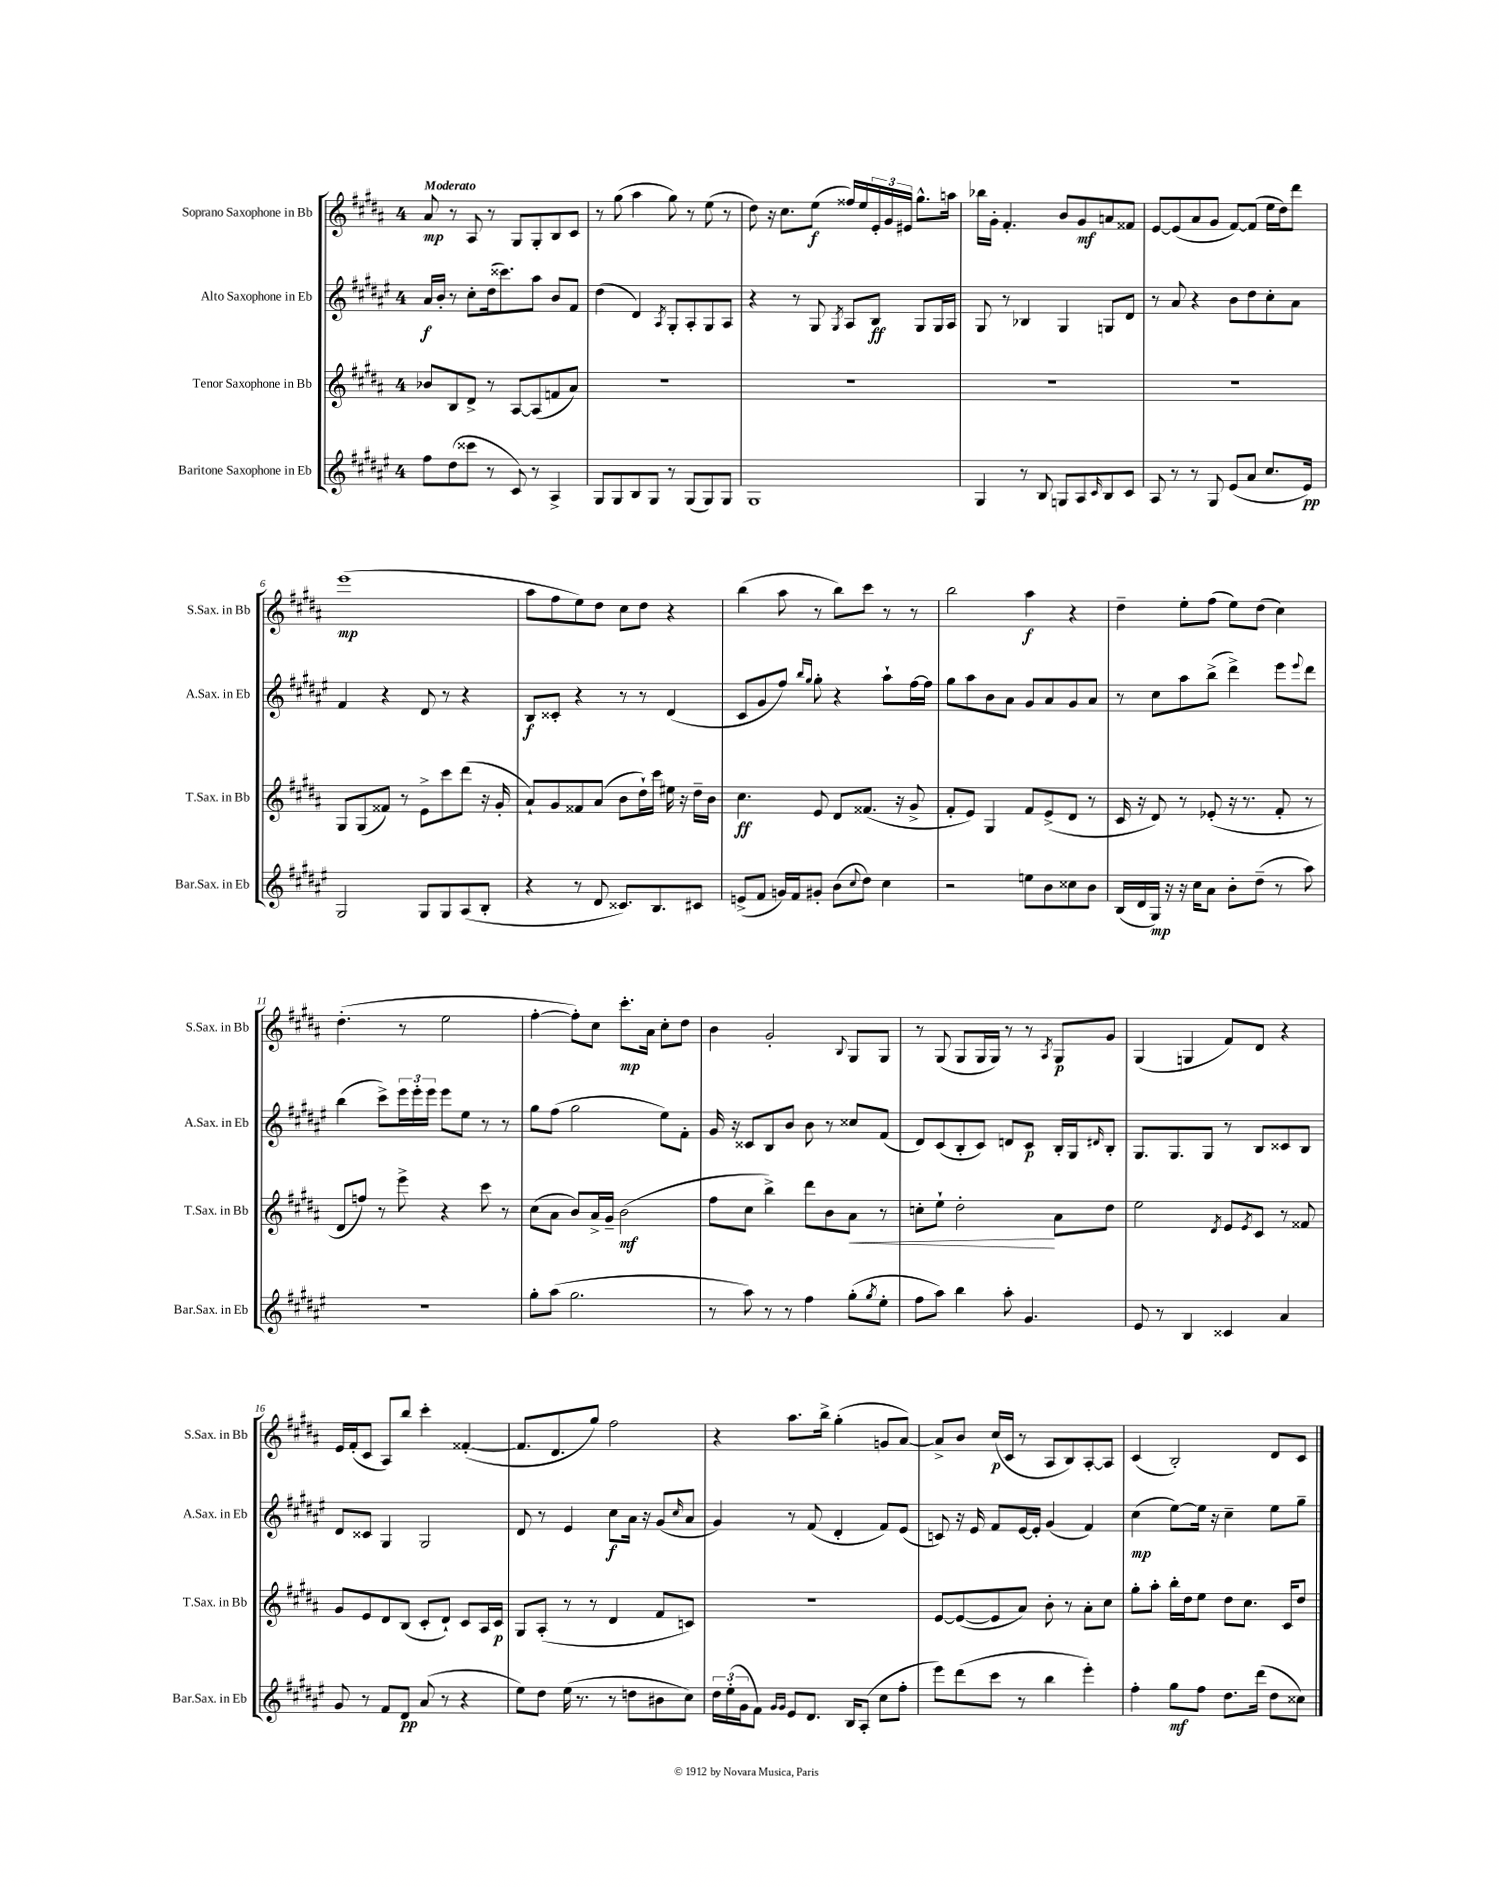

**kern	**dynam	**kern	**dynam	**kern	**dynam	**kern	**dynam
*part4	*part4	*part3	*part3	*part2	*part2	*part1	*part1
*staff4	*staff4	*staff3	*staff3	*staff2	*staff2	*staff1	*staff1
*I"Baritone Saxophone in Eb	*	*I"Tenor Saxophone in Bb	*	*I"Alto Saxophone in Eb	*	*I"Soprano Saxophone in Bb	*
*I'Bar.Sax. in Eb	*	*I'T.Sax. in Bb	*	*I'A.Sax. in Eb	*	*I'S.Sax. in Bb	*
*clefG2	*	*clefG2	*	*clefG2	*	*clefG2	*
*k[f#c#g#d#a#e#]	*	*k[f#c#g#d#a#]	*	*k[f#c#g#d#a#e#]	*	*k[f#c#g#d#a#]	*
*M4/4	*	*M4/4	*	*M4/4	*	*M4/4	*
=1	=1	=1	=1	=1	=1	=1	=1
!	!	!	!	!	!	!LO:TX:a:B:t=Moderato	!
8ff#\L	.	8b-X/L	.	16a#/LL	f	8a#/	mp
.	.	.	.	16b'/JJ	.	.	.
(8dd#\	.	8B/	.	8r	.	8r	.
8ccc##X\J	.	8d#^/J	.	8cc#'\L	.	8A#/	.
8r	.	8r	.	(16dd#\k	.	8r	.
.	.	.	.	8.ccc##X\)	.	.	.
8c#/)	.	[8A#/L	.	.	.	8G#/L	.
8r	.	(8A#/]	.	8aa#\J	.	8G#'/	.
4A#^/	.	8fn/	.	8b/L	.	8B/	.
.	.	8a#/J)	.	8f#/J	.	8c#/J	.
=2	=2	=2	=2	=2	=2	=2	=2
8G#/L	.	1r	.	(4dd#\	.	8r	.
8G#/	.	.	.	.	.	(8gg#\	.
8B/	.	.	.	4d#/)	.	4aa#\	.
8G#/J	.	.	.	.	.	.	.
.	.	.	.	8qA#/	.	.	.
8r	.	.	.	8G#'/L	.	8gg#\)	.
(8G#/L	.	.	.	8A#'/	.	8r	.
8G#/)	.	.	.	8G#/	.	(8ee\	.
8G#/J	.	.	.	8A#/J	.	8r	.
=3	=3	=3	=3	=3	=3	=3	=3
1G#	.	1r	.	4r	.	8dd#\)	.
.	.	.	.	.	.	16r	.
.	.	.	.	.	.	8.cc#\L	.
.	.	.	.	8r	.	.	.
.	.	.	.	8G#/	.	(8ee\J	f
.	.	.	.	8qG#/	.	.	.
.	.	.	.	8A#/L	.	16ff##X/LL)	.
.	.	.	.	.	.	16ee/	.
.	.	.	.	8B/J	ff	24e'/	.
.	.	.	.	.	.	24g#/	.
.	.	.	.	.	.	24e#X/JJ	.
.	.	.	.	8G#/L	.	8.gg#^^\L	.
.	.	.	.	16G#/L	.	.	.
.	.	.	.	16A#/JJ	.	16aan\Jk	.
=4	=4	=4	=4	=4	=4	=4	=4
4G#/	.	1r	.	8G#/	.	16bb-X\LL	.
.	.	.	.	.	.	16g#'\JJ	.
.	.	.	.	8r	.	4.f#'/	.
8r	.	.	.	4B-X/	.	.	.
8B/	.	.	.	.	.	.	.
8Gn/L	.	.	.	4G#/	.	8b/L	.
8A#/	.	.	.	.	.	8g#/	mf
16qqc#/	.	.	.	.	.	.	.
8B/	.	.	.	8Gn/L	.	8an/	.
8c#/J	.	.	.	8d#/J	.	8f##X/J	.
=5	=5	=5	=5	=5	=5	=5	=5
8A#/	.	1r	.	8r	.	[8e/L	.
8r	.	.	.	8a#/	.	(8e/]	.
8r	.	.	.	4r	.	8a#/	.
8G#/	.	.	.	.	.	8g#/J	.
(8e#/L	.	.	.	8b\L	.	[8f#/L)	.
8a#/J	.	.	.	8dd#\	.	(8f#/J]	.
8.cc#/L	.	.	.	8cc#'\	.	16ee\LL	.
.	.	.	.	.	.	16dd#\J)	.
.	.	.	.	8a#\J	.	8ddd#\J	.
16e#/Jk)	pp	.	.	.	.	.	.
!!LO:LB:g=z
=6	=6	=6	=6	=6	=6	=6	=6
2G#/	.	8G#/L	.	4f#/	.	(1eee	mp
.	.	(8G#/	.	.	.	.	.
.	.	8f##X/J)	.	4r	.	.	.
.	.	8r	.	.	.	.	.
8G#/L	.	8e^\L	.	8d#/	.	.	.
8G#/	.	8ccc#\	.	8r	.	.	.
(8A#/	.	(8ddd#\J	.	4r	.	.	.
8B'/J	.	16r	.	.	.	.	.
.	.	16g#'/	.	.	.	.	.
=7	=7	=7	=7	=7	=7	=7	=7
4r	.	8a#`/L)	.	8B/L	f	8aa#\L	.
.	.	8g#/	.	8c##X'/J	.	8ff#\	.
8r	.	8f##X/	.	4r	.	8ee\)	.
8d#/	.	(8a#/J	.	.	.	8dd#\J	.
8.c##X/L)	.	8b\L	.	8r	.	8cc#\L	.
.	.	16dd#`\L)	.	8r	.	8dd#\J	.
8.B/	.	16ccc#\JJ	.	.	.	.	.
.	.	16ee#X\	.	(4d#/	.	4r	.
.	.	16r	.	.	.	.	.
8c#X/J	.	16dd#~\LL	.	.	.	.	.
.	.	16b\JJ	.	.	.	.	.
=8	=8	=8	=8	=8	=8	=8	=8
(8en^/L	.	4.cc#\	ff	8c#/L	.	(4bb\	.
8f#/J	.	.	.	8g#/	.	.	.
16gn/LL)	.	.	.	8ff#/J)	.	8aa#\	.
16f#/J	.	.	.	.	.	.	.
.	.	.	.	16qqbb/LL	.	.	.
.	.	.	.	16qqgg#/JJ	.	.	.
8g#X'/J	.	8e/	.	8gg#'\	.	8r	.
(8b\L	.	8d#/L	.	4r	.	8bb\L)	.
8qqcc#/	.	.	.	.	.	.	.
8dd#\J)	.	(8.f##X/J	.	.	.	8ccc#\J	.
4cc#\	.	.	.	8aa#`\L	.	8r	.
.	.	16r	.	.	.	.	.
.	.	8g#^/	.	[16ff#\L	.	8r	.
.	.	.	.	16ff#\JJ]	.	.	.
=9	=9	=9	=9	=9	=9	=9	=9
2r	.	8f#'/L	.	8gg#\L	.	2bb\	.
.	.	8e/J)	.	8aa#\	.	.	.
.	.	4G#/	.	8b\	.	.	.
.	.	.	.	8a#\J	.	.	.
8een\L	.	8f#/L	.	8g#/L	.	4aa#\	f
8b\	.	(8e^/	.	8a#/	.	.	.
8cc##X\	.	8d#/J	.	8g#/	.	4r	.
8b\J	.	8r	.	8a#/J	.	.	.
=10	=10	=10	=10	=10	=10	=10	=10
(16B/LL	.	16c#/	.	8r	.	4dd#~\	.
16d#/	.	16r	.	.	.	.	.
16G#/JJ)	mp	8d#/)	.	8cc#\L	.	.	.
16r	.	.	.	.	.	.	.
16r	.	8r	.	8aa#\	.	8ee'\L	.
16cc#\KL	.	.	.	.	.	.	.
8a#\J	.	(8e-X'/	.	(8bb^\J	.	(8ff#\J	.
8b'\L	.	16r	.	4ddd#^\)	.	8ee\L)	.
.	.	8.r	.	.	.	.	.
(8dd#~\J	.	.	.	.	.	(8dd#\J	.
8r	.	8f#'/	.	8eee#\L	.	4cc#\)	.
.	.	.	.	8qqeee#/	.	.	.
8aa#\)	.	8r	.	8ddd#\J	.	.	.
!!LO:LB:g=z
=11	=11	=11	=11	=11	=11	=11	=11
1r	.	8d#/L	.	(4bb\	.	(4.dd#'\	.
.	.	8ffn/J)	.	.	.	.	.
.	.	8r	.	8ccc#^\L)	.	.	.
.	.	8eee^\	.	24eee#\L	.	8r	.
.	.	.	.	24eee#'\	.	.	.
.	.	.	.	24eee#\JJ	.	.	.
.	.	4r	.	8eee#\L	.	2ee\	.
.	.	.	.	8ee#\J	.	.	.
.	.	8ccc#\	.	8r	.	.	.
.	.	8r	.	8r	.	.	.
=12	=12	=12	=12	=12	=12	=12	=12
8gg#'\L	.	(8cc#\L	.	8gg#\L	.	[4ff#'\	.
(8aa#\J	.	8a#\J	.	(8ff#\J	.	.	.
2.gg#\	.	8b/L)	.	2gg#\	.	8ff#'\L])	.
.	.	16a#^/L	.	.	.	8cc#\J	.
.	.	16g#~/JJ	.	.	.	.	.
.	.	(2b\	mf	.	.	8.ccc#'\L	mp
.	.	.	.	.	.	16a#\Jk	.
.	.	.	.	8ee#\L)	.	8cc#'\L	.
.	.	.	.	8f#'\J	.	8dd#\J	.
=13	=13	=13	=13	=13	=13	=13	=13
8r	.	8ff#\L	.	16g#/	.	4b\	.
.	.	.	.	16r	.	.	.
8aa#\)	.	8cc#\J	.	8c##X/L	.	.	.
8r	.	4bb^\)	.	8B/	.	2g#'/	.
8r	.	.	.	8b/J	.	.	.
4ff#\	.	8ddd#\L	.	8b\	.	.	.
.	.	8b\	.	8r	.	.	.
.	.	.	.	.	.	8qqB/	.
!	!	!	!LO:HP:b	!	!	!	!
(8gg#'\L	.	8a#\J	<	8cc##X/L	.	8G#/L	.
8qgg#/	.	.	.	.	.	.	.
8ee#'\J	.	8r	.	(8f#/J	.	8G#/J	.
=14	=14	=14	=14	=14	=14	=14	=14
8ff#\L	.	8ccn'\L	.	8d#/L)	.	8r	.
8aa#\J)	.	8ee`\J	.	(8c#/	.	(8G#/	.
4bb\	.	2dd#'\	.	8B'/	.	8G#/L	.
.	.	.	.	8c#/J)	.	16G#/L	.
.	.	.	.	.	.	16G#/JJ)	.
8aa#'\	.	.	.	8dn/L	.	8r	.
4.g#/	.	.	.	8c#/J	p	8r	.
.	.	.	.	.	.	8qA#/	.
.	.	8a#\L	[	16B'/LL	.	8G#/L	p
.	.	.	.	16G#/J	.	.	.
.	.	.	.	16qqd#X/	.	.	.
.	.	8dd#\J	.	8B'/J	.	8g#/J	.
=15	=15	=15	=15	=15	=15	=15	=15
8e#/	.	2ee\	.	8.G#/L	.	(4G#/	.
8r	.	.	.	.	.	.	.
.	.	.	.	8.G#/	.	.	.
4B/	.	.	.	.	.	4Gn/	.
.	.	.	.	8G#/J	.	.	.
.	.	8qd#/	.	.	.	.	.
4c##X/	.	8e/L	.	8r	.	8f#/L)	.
.	.	8qe/	.	.	.	.	.
.	.	8c#/J	.	8B/L	.	8d#/J	.
4a#/	.	8r	.	8c##X/	.	4r	.
.	.	8f##X/	.	8B/J	.	.	.
!!LO:LB:g=z
=16	=16	=16	=16	=16	=16	=16	=16
8g#/	.	8g#/L	.	8d#/L	.	16e/LL	.
.	.	.	.	.	.	(16f#'/J	.
8r	.	8e/	.	8c##X/J	.	8c#/J	.
8f#/L	.	8d#/	.	4G#/	.	8A#/L)	.
8d#/J	pp	(8B/J	.	.	.	8bb/J	.
(8a#/	.	8c#'/L	.	2G#/	.	4ccc#'\	.
8r	.	8d#`/J)	.	.	.	.	.
4r	.	8c#/L	.	.	.	([4f##X'/	.
.	.	16A#/L	.	.	.	.	.
.	.	16c#/JJ	p	.	.	.	.
=17	=17	=17	=17	=17	=17	=17	=17
8ee#\L)	.	8G#/L	.	8d#/	.	8.f##/L]	.
8dd#\J	.	(8A#'/J	.	8r	.	.	.
.	.	.	.	.	.	8.d#/	.
(16ee#\	.	8r	.	4e#/	.	.	.
8.r	.	.	.	.	.	.	.
.	.	8r	.	.	.	8gg#/J)	.
8r	.	4d#/	.	8cc#\L	f	2ff#\	.
8ddn\L	.	.	.	16a#\Jk	.	.	.
.	.	.	.	16r	.	.	.
8b#X\	.	8f#/L	.	(8g#/L	.	.	.
.	.	.	.	16qqcc#/	.	.	.
8cc#\J)	.	8cn/J)	.	8a#/J	.	.	.
=18	=18	=18	=18	=18	=18	=18	=18
24dd#\LL	.	1r	.	4g#/)	.	4r	.
(24ee#'\	.	.	.	.	.	.	.
24g#\J	.	.	.	.	.	.	.
8f#\J)	.	.	.	.	.	.	.
16qqg#/LL	.	.	.	.	.	.	.
16qqg#/JJ	.	.	.	.	.	.	.
8e#/L	.	.	.	8r	.	8.aa#\L	.
8.d#/J	.	.	.	(8f#/	.	.	.
.	.	.	.	.	.	16bb^\Jk	.
.	.	.	.	4d#'/	.	(4gg#'\	.
16B/KL	.	.	.	.	.	.	.
(8A#'/J	.	.	.	.	.	.	.
8cc#\L	.	.	.	8f#/L)	.	8gn/L	.
8ff#'\J	.	.	.	(8e#/J	.	[8a#/J)	.
=19	=19	=19	=19	=19	=19	=19	=19
8eee#\L)	.	[8e/L	.	8cn/)	.	8a#^/L]	.
(8ddd#\	.	(8e/_	.	16r	.	8b/J	.
.	.	.	.	16e#/	.	.	.
8ccc#\J	.	8e/]	.	8f#/L	.	(16cc#/LL	p
.	.	.	.	.	.	16c#/JJ	.
8r	.	8a#/J)	.	[16e#/L	.	8r	.
.	.	.	.	16e#'/JJ]	.	.	.
4bb\	.	8b'\	.	(4g#/	.	8A#/L	.
.	.	8r	.	.	.	8B/)	.
4eee#'\)	.	8a#'\L	.	4f#/)	.	[8A#'/	.
.	.	8cc#\J	.	.	.	8A#/J]	.
=20	=20	=20	=20	=20	=20	=20	=20
4ff#'\	.	8gg#'\L	.	(4cc#\	mp	(4c#/	.
.	.	8aa#'\J	.	.	.	.	.
8gg#\L	mf	16bb'\LL	.	[8ee#\L)	.	2B'/)	.
.	.	16dd#\J	.	.	.	.	.
8ff#\J	.	8ee\J	.	16ee#\Jk]	.	.	.
.	.	.	.	16r	.	.	.
8.dd#\L	.	8dd#\L	.	4cc#~\	.	.	.
.	.	8.cc#\J	.	.	.	.	.
(16ddd#\Jk	.	.	.	.	.	.	.
8dd#\L	.	.	.	8ee#\L	.	8d#/L	.
.	.	16c#/KL	.	.	.	.	.
8cc##X\J)	.	8dd#/J	.	8gg#~\J	.	8c#/J	.
==	==	==	==	==	==	==	==
*-	*-	*-	*-	*-	*-	*-	*-
